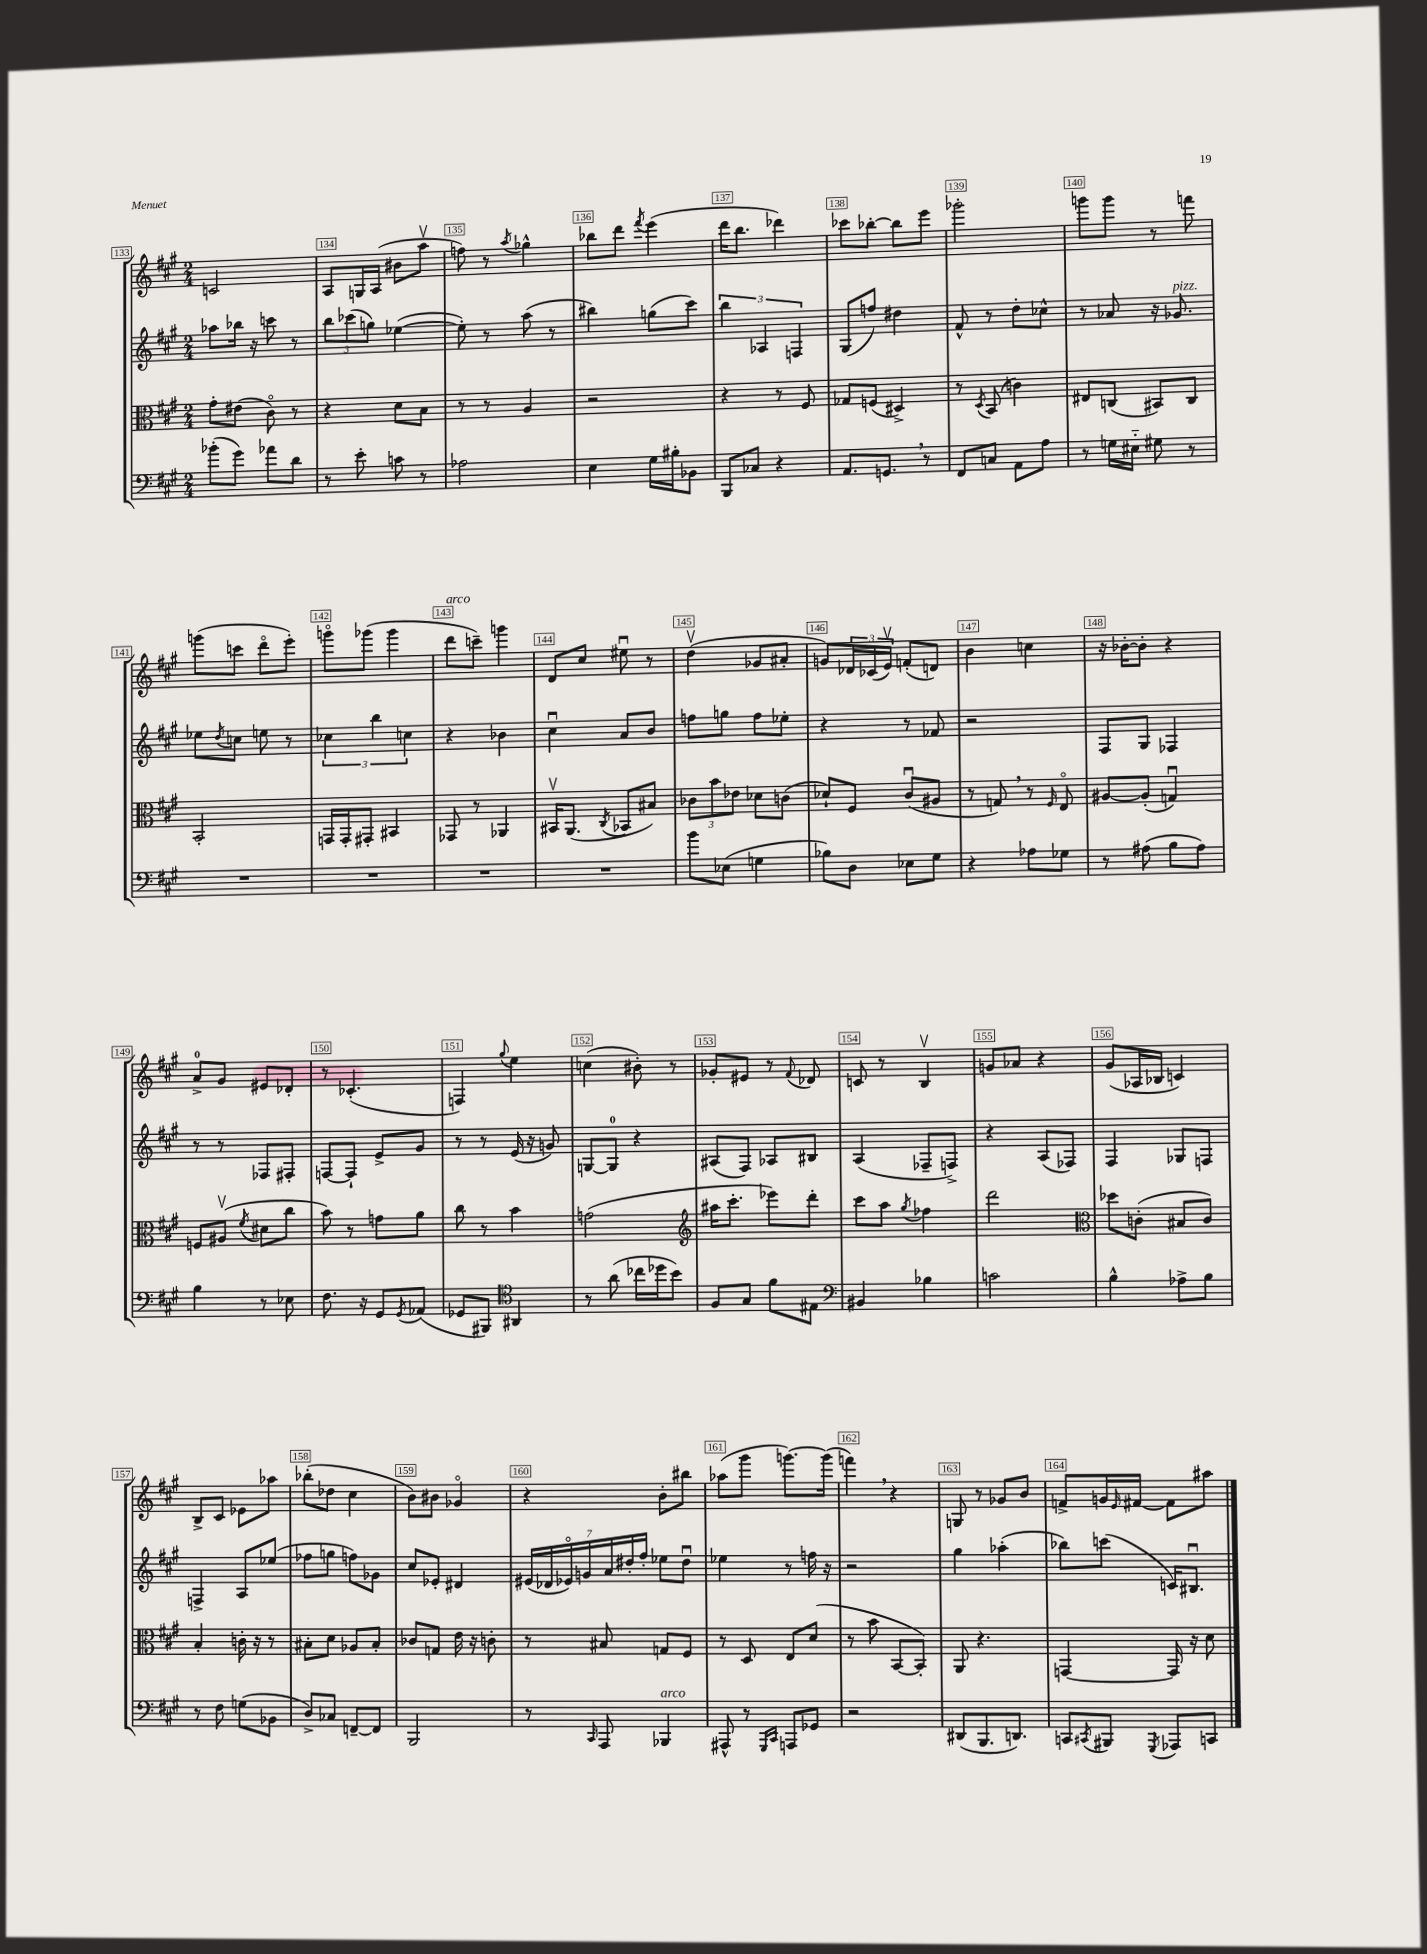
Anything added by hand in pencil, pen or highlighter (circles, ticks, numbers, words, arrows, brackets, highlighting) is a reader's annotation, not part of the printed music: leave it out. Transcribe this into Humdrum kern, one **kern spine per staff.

**kern	**kern	**kern	**kern
*part4	*part3	*part2	*part1
*staff4	*staff3	*staff2	*staff1
*clefF4	*clefC3	*clefG2	*clefG2
*k[f#c#g#]	*k[f#c#g#]	*k[f#c#g#]	*k[f#c#g#]
*M2/4	*M2/4	*M2/4	*M2/4
=133	=133	=133	=133
(8b-X'\L	8g#'\L	8aa-X\L	2cn/
8g#\J)	(8e#X\J	16bb-X\Jk	.
.	.	16r	.
8a-X\L	8c#\)	8cccn\	.
8d\J	8r	8r	.
=134	=134	=134	=134
8r	4r	12bb\L	8A/L
.	.	(12ccc-X\	.
8e'\	.	.	16Gn/L
.	.	12ggn\J)	.
.	.	.	(16A/JJ
8cn\	8d\L	([4ee-X\	8b#X\L
8r	8B\J	.	8aav\J
=135	=135	=135	=135
2A-X\	8r	8ee-'\])	8ffn\)
.	8r	8r	8r
.	.	.	8qaa/
.	4A/	(8aa\	4gg-X^^\
.	.	8r	.
=136	=136	=136	=136
4E\	2r	4bb#X\)	8bb-X\L
.	.	.	8ddd\J
.	.	.	8qfff#/
16G#\LL	.	(8ggn\L	(4eee\
16B#X'\J	.	.	.
8BB-X\J	.	8ccc#\J)	.
=137	=137	=137	=137
8BBB/L	4r	6bb\	16ddd\KL
.	.	.	8.bb\J
8C-X/J	.	.	.
.	.	6A-X/	.
4r	8r	.	4ddd-X\)
.	.	6Fn/	.
.	8F#/	.	.
=138	=138	=138	=138
8.AA/L	8G-X/L	(8G#/L	8ccc-X\L
.	(8Fn/J	8ffn/J)	[8bb-X'\J
8.GGn,/J	.	.	.
.	4D#X^/)	4dd#X\	8bb-\L]
8r	.	.	8eee\J
=139	=139	=139	=139
8FF#/L	8r	8f#^^/	2ggg-X'\
.	8qD/	.	.
8Cn/J	(8BB/	8r	.
8AA\L	4cn\)	8dd'\L	.
8A\J	.	8cc-X^^\J	.
=140	=140	=140	=140
8r	8E#X/L	8r	8gggn\L
16Gn\LL	(8Cn/J	8a-X/	8ggg\J
16E#X\JJ	.	.	.
8G#X\	8BB#X/L)	16r	8r
!	!	!LO:TX:a:i:t=pizz.	!
.	.	8.g-X/	.
8r	8C/J	.	8fffn\
!!LO:LB:g=z
=141	=141	=141	=141
2r	2BB'/	8ee-X\L	(8gggn\L
.	.	8qdd/	.
.	.	8ccn\J	8cccn\J
.	.	8een\	8ddd\L
.	.	8r	8eee'\J)
=142	=142	=142	=142
2r	16GGn/LL	6cc-X\	8gggn\L
.	16GG'/J	.	.
.	8GG#X'/J	.	(8ggg-X\J
.	.	6bb\	.
.	4BB#X/	.	4ggg-\
.	.	6ccn\	.
=143	=143	=143	=143
!	!	!	!LO:TX:a:i:t=arco
2r	8GG-X/	4r	8ddd\L
.	8r	.	8cccn~\J)
.	4AA-X/	4b-X\	4gggn\
=144	=144	=144	=144
2r	16BB#Xv/KL	4cc#u\	8d/L
.	(8.AA/J	.	.
.	.	.	8cc#/J
.	8qC#/	.	.
.	8BB-X/L	8a/L	8ee#Xu\
.	8B#X/J)	8b/J	8r
=145	=145	=145	=145
8b\L	12c-X\L	8ffn\L	(4ddv\
.	12b\	.	.
(8E-X\J	.	8ggn\J	.
.	12e-X\J	.	.
4Gn\	8d-X\L	8ff\L	8g-X/L
.	(8cn\J	8ee-X'\J	8a#X'/J
=146	=146	=146	=146
8B-X\L)	8d-X`/L)	4r	8gn/L)
8D\J	8F#/J	.	24d-X/L
.	.	.	(24c-X/
.	.	.	24ev/JJ)
8E-X\L	(8c#u/L	8r	(8fn'/L
8G#\J	8A#X/J	8f-X/	8dn/J)
=147	=147	=147	=147
4r	8r	2r	4b\
.	8Gn,/)	.	.
8A-X\L	8r	.	4ccn\
.	16qqF#/	.	.
8G-X\J	8E/	.	.
=148	=148	=148	=148
8r	[8A#X/L	8F#/L	16r
.	.	.	[16b-X'\KL
(8A#X\	(8A#'/J]	8G#/J	8b-'\J]
8B\L	4Gnu/)	4F-X/	4r
8A#\J)	.	.	.
!!LO:LB:g=z
=149	=149	=149	=149
4B\	8Fn/L	8r	8a^/L
.	(8A#Xv/J	8r	8g#/J
.	8qf#/	.	.
8r	8d#X\L	8F-X/L	8e#X/L
8E-X\	8cc#\J	8F#X'/J	8d-X'/J
=150	=150	=150	=150
8.F#\	8b\)	[8Fn/L	8r
.	8r	8F`/J]	(4.c-X'/
16r	.	.	.
8GG#/L	8gn\L	8e^/L	.
8qGG#/	.	.	.
(8AA-X/J	8a\J	8g#/J	.
=151	=151	=151	=151
8GG-X/L	8cc#\	8r	4Fn/)
8BBB#X/J)	8r	8r	.
*clefC4	*	*	*
.	.	.	8qqgg#/
4AA#X/	4b\	(16e/	4ee\
.	.	16r	.
.	.	8gn/)	.
=152	=152	=152	=152
8r	(2gn\	[8Gn/L	(4ccn\
(8a\	.	8G/J]	.
16cc-X\LL	.	4r	8b#X'\)
16dd-X\J	.	.	.
8b\J)	.	.	8r
=153	=153	=153	=153
*	*clefG2	*	*
8F#/L	16aa#X\KL	(8A#X/L	8g-X'/L
.	8.ccc#'\J	.	.
8G#/J	.	8F#/J)	8e#X/J
8f#\L	8eee-X\L)	8A-X/L	8r
.	.	.	8qqf#/
8E#X\J	8ddd'\J	8B#X/J	8d-X/
=154	=154	=154	=154
*clefF4	*	*	*
4BB#X/	8ccc#\L	(4A/	8cn/
.	8aa\J	.	8r
.	8qgg#/	.	.
4B-X\	4ff-X\	8F-X~/L	4Bv/
.	.	8Fn^/J)	.
=155	=155	=155	=155
2cn\	2ddd\	4r	8gn/L
.	.	.	8a-X/J
.	.	(8A/L	4r
.	.	8F-X/J)	.
=156	=156	=156	=156
*	*clefC3	*	*
4B^^\	8dd-X\L	4F#/	(8g#/L
.	(8cn'\J	.	16A-X/L
.	.	.	16B-X/JJ
8A-X^\L	8B#X/L	8G-X/L	4cn/)
8B\J	8c/J)	8Fn/J	.
!!LO:LB:g=z
=157	=157	=157	=157
8r	4B'/	4Fn^/	8B^/L
8F#\	.	.	8c#/J
(8Gn\L	16cn'\	8A/L	8e-X\L
.	16r	.	.
8BB-X\J	8r	(8ee-X/J	8aa-X\J
=158	=158	=158	=158
8D^/L)	8B#X'\L	8ff-X\L	(8bb-X'\L
8C-X/J	8d\J	8ggn\J	8dd-X\J
[8FFn~/L	8A-X/L	8ffn\L)	4cc#\
8FF/J]	8B#'/J	8g-X\J	.
=159	=159	=159	=159
2BBB/	8c-X/L	8cc#/L	8b\L)
.	8Gn/J	8e-X'/J	8b#X\J
.	16e\	4d#X/	4g-X/
.	16r	.	.
.	8cn'\	.	.
=160	=160	=160	=160
8r	8r	(28e#X/LL	4r
.	.	28d-X/	.
.	.	28e-X/)	.
.	.	28gn/	.
16qqCC#/	.	.	.
8AAA/	8B#X/	.	.
.	.	28a/	.
.	.	28dd#X'/	.
.	.	28ff#'/JJ	.
!LO:TX:a:i:t=arco	!	!	!
4BBB-X/	8Gn/L	8ee-X\L	8b'\L
.	8F#/J	8dd#u\J	8bb#X\J
=161	=161	=161	=161
8AAA#X^^/	8r	4ee-X\	(8aa-X\L
8r	8D/	.	8ggg#\J
16qqGGG#/LL	.	.	.
16qqCC#/JJ	.	.	.
8AAAn/L	8E/L	8r	[8.gggn\L)
8GG-X/J	(8d/J	16ffn\	.
.	.	16r	(16ggg\Jk]
=162	=162	=162	=162
2r	8r	2r	4fffn,\)
.	8b\	.	.
.	[8BB/L	.	4r
.	8BB'/J])	.	.
=163	=163	=163	=163
(8DD#X/L	8AA/	4gg#\	8Gn/
8.BBB/	4.r	.	8r
.	.	(4aa-X'\	8g-X/L
8.DDn/J)	.	.	.
.	.	.	8b/J
=164	=164	=164	=164
8CCn/L	[4GGn/	8bb-X\L)	8fn^/L
8qCC#X/	.	.	.
8BBB#X/J	.	(8cccn\J	16gn/L
.	.	.	16qqe/
.	.	.	[16f#X/JJ
8qGGG#/	.	.	.
8AAA-X/L	16GG/]	16cn/KL)	8f#\L]
.	16r	8.B#Xu/J	.
8CCn/J	8d\	.	8aa#X\J
==	==	==	==
*-	*-	*-	*-
